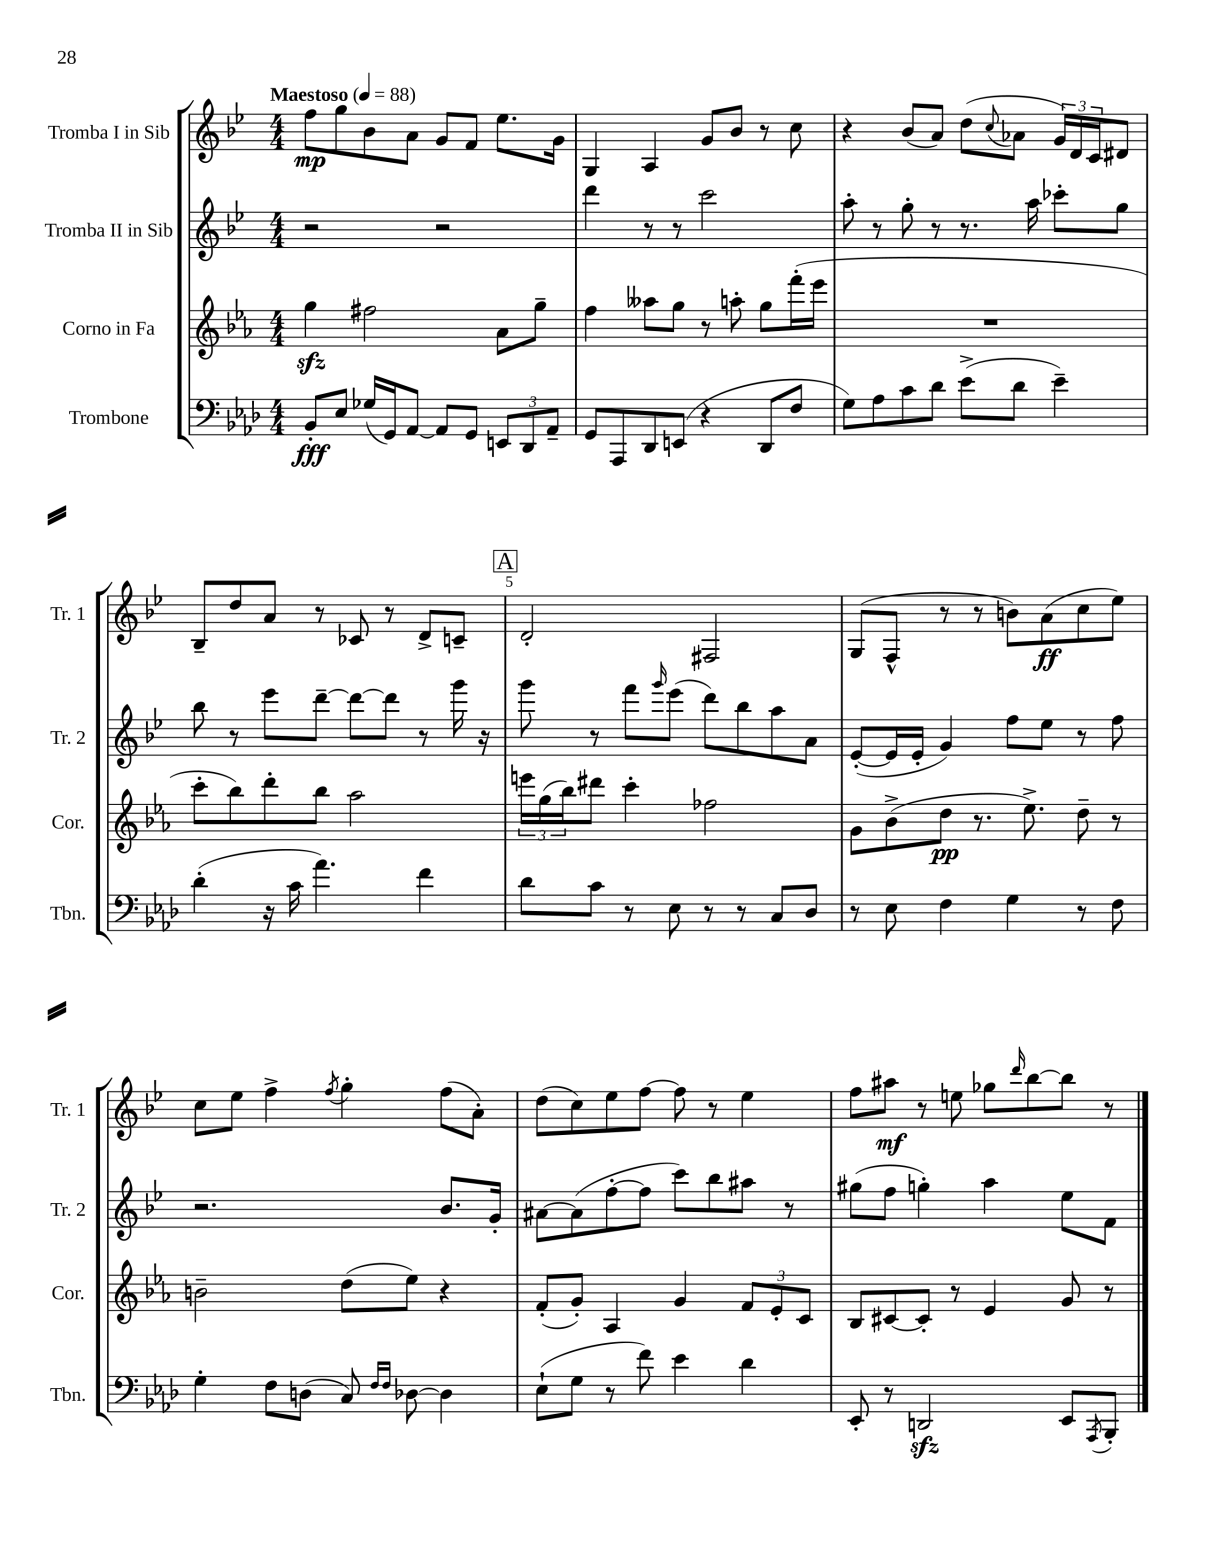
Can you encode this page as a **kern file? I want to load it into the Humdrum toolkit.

**kern	**kern	**kern	**kern
*staff4	*staff3	*staff2	*staff1
*clefF4	*clefG2	*clefG2	*clefG2
*k[b-e-a-d-]	*k[b-e-a-]	*k[b-e-]	*k[b-e-]
*M4/4	*M4/4	*M4/4	*M4/4
*MM88	*MM88	*MM88	*MM88
8BB-'	4gg	2r	8ff
8E-	.	.	8gg
(16G-	2ff#	.	8b-
16GG)	.	.	.
[8AA-	.	.	8a
8AA-]	.	2r	8g
8GG	.	.	8f
12EE	8a-	.	8.ee-
12DD-	.	.	.
.	8gg~	.	.
12AA-~	.	.	.
.	.	.	16g
=	=	=	=
8GG	4ff	4ddd	4G
8AAA-	.	.	.
8DD-	8aa--	8r	4A
(8EE	8gg	8r	.
4r	8r	2ccc	8g
.	8aa'	.	8b-
8DD-	8gg	.	8r
8F	(16fff'	.	8cc
.	16eee-	.	.
=	=	=	=
8G)	1r	8aa'	4r
8A-	.	8r	.
8c	.	8gg'	(8b-
8d-	.	8r	8a)
(8e-^	.	8.r	(8dd
.	.	.	8qqcc
8d-	.	.	8a-
.	.	16aa	.
4e-~)	.	8ccc-'	24g)
.	.	.	24d
.	.	.	24c
.	.	8gg	8d#
=	=	=	=
(4d-'	8ccc'	8bb-	8B-~
.	8bb-)	8r	8dd
16r	8ddd'	8eee-	8a
16c	.	.	.
4.a-)	8bb-	[8ddd~	8r
.	2aa-	8ddd_	8c-
.	.	8ddd]	8r
4f	.	8r	8d^
.	.	16ggg	8c~
.	.	16r	.
=	=	=	=
8d-	24eee	8ggg	2d'
.	(24gg	.	.
.	24bb-)	.	.
8c	8ddd#	8r	.
8r	4ccc'	8fff	.
.	.	16qqggg	.
8E-	.	(8eee-	.
8r	2ff-	8ddd)	2F#
8r	.	8bb-	.
8C	.	8aa	.
8D-	.	8a	.
=	=	=	=
8r	8g	([8e-'	(8G
8E-	(8b-^	16e-]	8F^^
.	.	16e-'	.
4F	8dd	4g)	8r
.	8.r	.	8r
4G	.	8ff	8b)
.	8.ee-^)	.	.
.	.	8ee-	(8a
8r	8dd~	8r	8cc
8F	8r	8ff	8ee-)
=	=	=	=
4G'	2b~	2.r	8cc
.	.	.	8ee-
8F	.	.	4ff^
(8D	.	.	.
.	.	.	8qff
8C)	(8dd	.	4gg'
16qqF	.	.	.
16qqF	.	.	.
[8D-	8ee-)	.	.
4D-]	4r	8.b-	(8ff
.	.	.	8a')
.	.	16g'	.
=	=	=	=
(8E-`	(8f'	[8a#	(8dd
8G	8g')	(8a#]	8cc)
8r	4A-	[8ff'	8ee-
8f)	.	8ff]	[8ff
4e-	4g	8ccc)	8ff]
.	.	8bb-	8r
4d-	12f	8aa#	4ee-
.	12e-'	.	.
.	.	8r	.
.	12c	.	.
=	=	=	=
8EE-'	8B-	(8gg#	8ff
8r	[8c#	8ff	8aa#
2DD	8c#']	4gg')	8r
.	8r	.	8ee
.	4e-	4aa	8gg-
.	.	.	16qqddd
.	.	.	[8bb-
8EE-	8g	8ee-	8bb-]
8qAAA-	.	.	.
8BBB-'	8r	8f	8r
==	==	==	==
*-	*-	*-	*-
